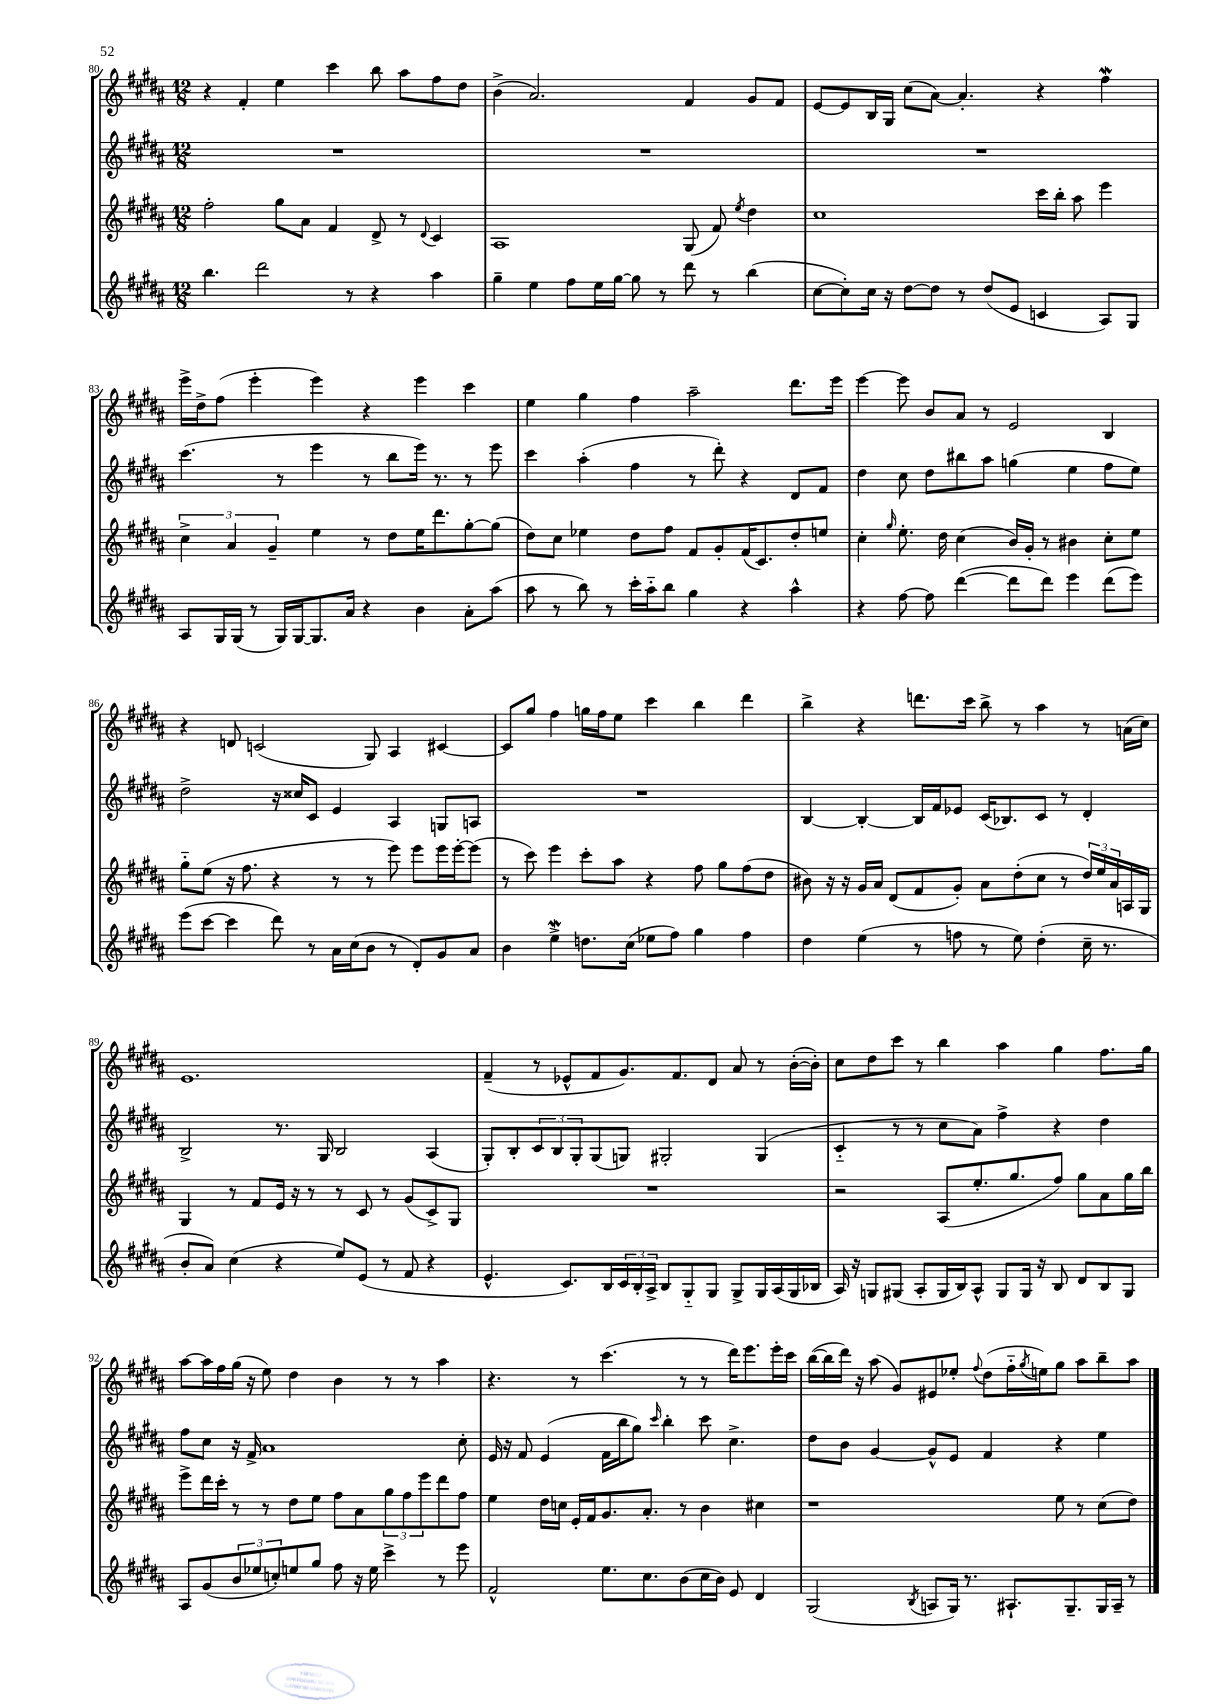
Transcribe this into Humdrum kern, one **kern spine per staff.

**kern	**kern	**kern	**kern
*staff4	*staff3	*staff2	*staff1
*clefG2	*clefG2	*clefG2	*clefG2
*k[f#c#g#d#a#]	*k[f#c#g#d#a#]	*k[f#c#g#d#a#]	*k[f#c#g#d#a#]
*M12/8	*M12/8	*M12/8	*M12/8
4.bb	2ff#'	1.r	4r
.	.	.	4f#'
2ddd#	.	.	.
.	8gg#	.	4ee
.	8a#	.	.
.	4f#	.	4ccc#
8r	.	.	.
4r	8d#^	.	8bb
.	8r	.	8aa#
.	8qqd#	.	.
4aa#	4c#	.	8ff#
.	.	.	8dd#
=	=	=	=
4gg#~	1A#	1.r	(4b^
4ee	.	.	2.a#)
8ff#	.	.	.
16ee	.	.	.
[16gg#	.	.	.
8gg#]	.	.	.
8r	.	.	.
8ddd#	(8G#	.	4f#
8r	8f#)	.	.
.	8qee	.	.
(4bb	4dd#	.	8g#
.	.	.	8f#
=	=	=	=
[8cc#	1cc#	1.r	[8e
8cc#'])	.	.	8e]
16cc#	.	.	16B
16r	.	.	16G#
[8dd#	.	.	(8cc#
8dd#]	.	.	[8a#)
8r	.	.	4.a#']
(8dd#	.	.	.
8e	.	.	.
4c	16ccc#	.	4r
.	16bb'	.	.
.	8aa#	.	.
8A#)	4eee	.	4ff#
8G#	.	.	.
=	=	=	=
8A#	6cc#^	(4.ccc#	16eee^
.	.	.	16dd#^
16G#	.	.	(8ff#
.	6a#	.	.
(16G#	.	.	.
8r	.	.	4eee'
.	6g#~	.	.
16G#)	.	8r	.
[16G#	.	.	.
8.G#]	4ee	4eee	4eee)
16a#	.	.	.
4r	8r	8r	4r
.	8dd#	8bb	.
4b	16ee	16eee)	4eee
.	8.ddd#	8.r	.
8a#'	[8gg#'	8r	4ccc#
(8aa#	(8gg#]	8eee	.
=	=	=	=
8aa#	8dd#)	4ccc#	4ee
8r	8cc#	.	.
8bb)	4ee-	(4aa#'	4gg#
8r	.	.	.
16ccc#'	8dd#	4ff#	4ff#
16aa#'~	.	.	.
8bb	8ff#	.	.
4gg#	8f#	8r	2aa#~
.	8g#'	8ddd#')	.
4r	(16f#	4r	.
.	8.c#)	.	.
4aa#^^	8dd#'	8d#	8.ddd#
.	8ee	8f#	.
.	.	.	16eee
=	=	=	=
4r	4cc#'	4dd#	[4eee
.	16qqgg#	.	.
[8ff#	8.ee'	8cc#	8eee]
8ff#]	.	8dd#	8b
.	16dd#	.	.
([4ddd#	(4cc#	8bb#	8a#
.	.	8aa#	8r
8ddd#]	16b)	(4gg	2e
.	16g#'	.	.
8ddd#)	8r	.	.
4eee	4b#	4ee	.
(8ddd#	8cc#'	8ff#	4B
8eee)	8ee	8ee)	.
=	=	=	=
(8eee	8gg#'~	2dd#^	4r
[8ccc#	(8ee	.	.
4ccc#]	16r	.	8d
.	8.ff#	.	.
.	.	.	(2c
8ddd#)	4r	16r	.
.	.	16cc##	.
8r	.	8c#	.
16a#	8r	4e	.
(16cc#	.	.	.
8b	8r	.	8G#)
8r	8eee)	4A#	4A#
8d#')	8eee	.	.
8g#	16eee	8G	[4c#
.	[16eee'	.	.
8a#	(8eee]	8A	.
=	=	=	=
4b	8r	1.r	8c#]
.	8ccc#)	.	8gg#
4ee^	4eee	.	4ff#
8.dd	8ccc#'	.	16gg
.	.	.	16ff#
.	8aa#	.	8ee
(16cc#	.	.	.
8ee-	4r	.	4ccc#
8ff#)	.	.	.
4gg#	8ff#	.	4bb
.	8gg#	.	.
4ff#	(8ff#	.	4ddd#
.	8dd#	.	.
=	=	=	=
4dd#	8b#)	[4B	4bb^
.	16r	.	.
.	16r	.	.
(4ee	16g#	4B'_	4r
.	16a#	.	.
.	(8d#	.	.
8r	8f#	16B]	8.ddd
.	.	16f#	.
8ff	8g#')	8e-	.
.	.	.	16ccc#
8r	8a#	(16c#	8bb^
.	.	8.B-)	.
8ee)	(8dd#'	.	8r
(4dd#'	8cc#	8c#	4aa#
.	8r	8r	.
16cc#~	24dd#)	4d#'	8r
.	24ee	.	.
8.r	.	.	.
.	24a#	.	.
.	16A	.	(16a
.	16G#	.	16cc#)
=	=	=	=
8b'	4G#	2B^	1.e
8a#)	.	.	.
(4cc#	8r	.	.
.	8f#	.	.
4r	16e	8.r	.
.	16r	.	.
.	8r	.	.
.	.	16G#	.
8ee)	8r	2B	.
(8e	8c#	.	.
8r	8r	.	.
8f#	(8g#	.	.
4r	8c#^)	(4A#	.
.	8G#	.	.
=	=	=	=
4.e^^	1.r	8G#')	(4f#~
.	.	8B'	.
.	.	12c#	8r
.	.	12B	.
8.c#)	.	.	8e-^^
.	.	12G#'	.
.	.	(8G#	8f#
16B	.	.	.
24c#	.	8G)	8.g#)
24B'	.	.	.
24A#^	.	.	.
8B	.	2G#'	.
.	.	.	8.f#
8G#'~	.	.	.
8G#	.	.	8d#
8G#^	.	.	8a#
16G#	.	(4G#	8r
(16A#	.	.	.
16G#	.	.	([16b'
16B-	.	.	16b'])
=	=	=	=
16A#)	2r	4c#'~	8cc#
16r	.	.	.
8G	.	.	8dd#
(8G#	.	8r	8ccc#
8A#'	.	8r	8r
16G#	(8A#	8cc#	4bb
16B)	.	.	.
8A#^^	8.ee'	8a#)	.
8G#	.	4ff#^	4aa#
.	8.gg#	.	.
16G#	.	.	.
16r	.	.	.
8B	8ff#)	4r	4gg#
8d#	8gg#	.	.
8B	8a#	4dd#	8.ff#
8G#	16gg#	.	.
.	16bb	.	16gg#
=	=	=	=
8A#	8eee^	8ff#	[8aa#
(8g#	16ddd#	8cc#	16aa#]
.	16ccc#'	.	16ff#
12b	8r	16r	(16gg#
.	.	16f#^	16r
12ee-	.	.	.
.	8r	1a#	8ee)
12cc')	.	.	.
8ee	8dd#	.	4dd#
8gg#	8ee	.	.
8ff#	8ff#	.	4b
16r	8a#	.	.
16ee	.	.	.
4ccc#^	12gg#	.	8r
.	12ff#	.	.
.	.	.	8r
.	12eee	.	.
8r	8ddd#	.	4aa#
8eee	8ff#	8cc#'	.
=	=	=	=
2f#^^	4ee	16e	4.r
.	.	16r	.
.	.	8f#	.
.	16dd#	(4e	.
.	16cc	.	.
.	16e'	.	8r
.	16f#	.	.
8.ee	8.g#	16f#	(4.ccc#
.	.	16bb	.
.	.	8gg#)	.
8.cc#	8.a#'	.	.
.	.	16qqccc#	.
.	.	4bb'	.
(8b	8r	.	8r
16cc#	4b	8ccc#	8r
16b)	.	.	.
8e	.	4.cc#^	16ddd#)
.	.	.	8.eee
4d#	4cc#	.	.
.	.	.	16eee'
.	.	.	16ccc#
=	=	=	=
(2G#	1r	8dd#	([16bb
.	.	.	16bb]
.	.	8b	16ddd#)
.	.	.	16r
.	.	[4g#	(8aa#
.	.	.	8g#)
8qB	.	.	.
8A	.	8g#^^]	8e#
16G#)	.	8e	8ee-'
8.r	.	.	.
.	.	.	8qqff#
.	.	4f#	(8dd#
8.A#`	.	.	16ff#'~
.	.	.	8qgg#
.	.	.	16ee)
.	8ee	4r	8gg#
8.G#~	.	.	.
.	8r	.	8aa#
16G#	(8cc#	4ee	8bb~
16A#~	.	.	.
8r	8dd#)	.	8aa#
==	==	==	==
*-	*-	*-	*-
